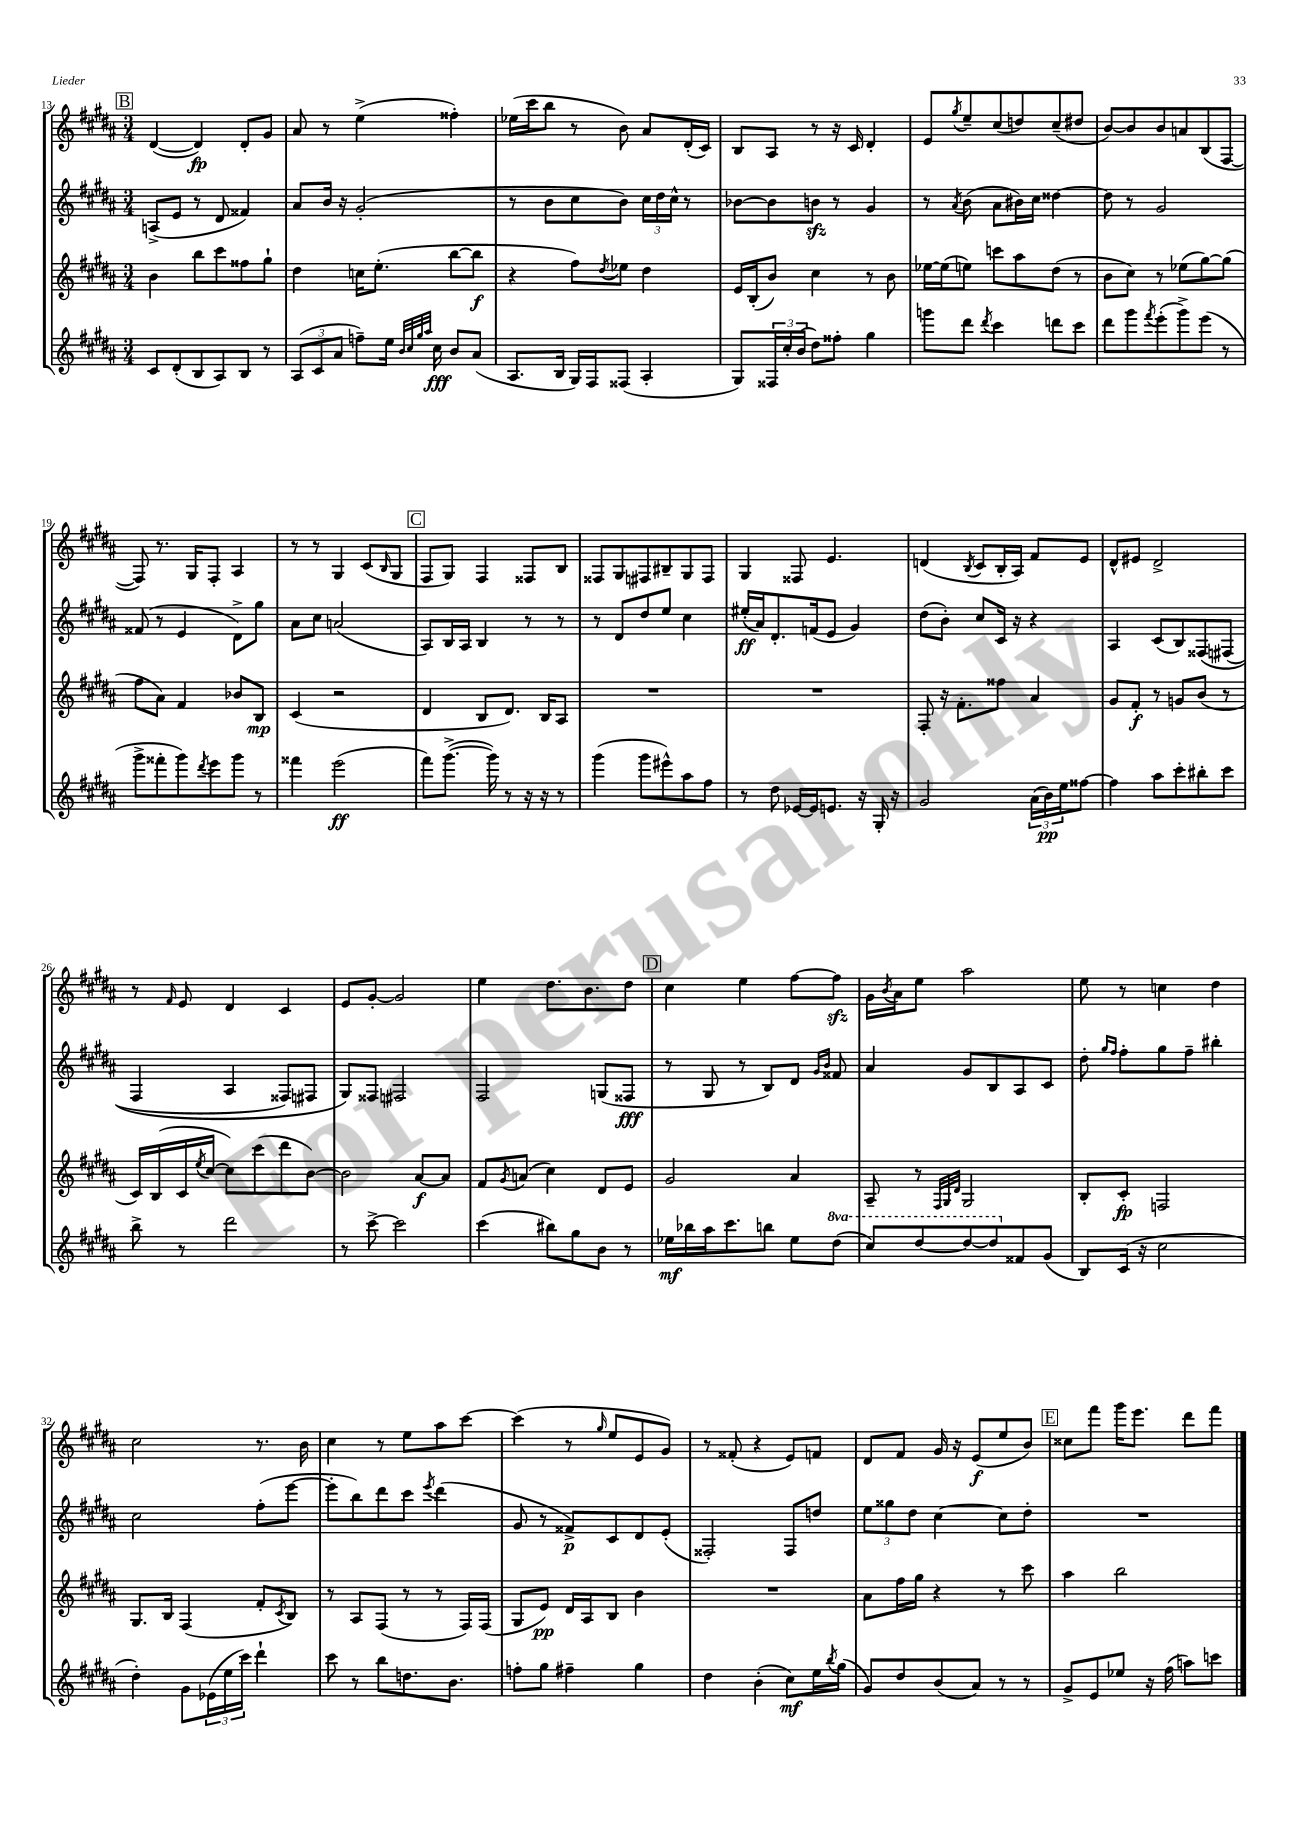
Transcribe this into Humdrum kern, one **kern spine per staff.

**kern	**kern	**kern	**kern
*staff4	*staff3	*staff2	*staff1
*clefG2	*clefG2	*clefG2	*clefG2
*k[f#c#g#d#a#]	*k[f#c#g#d#a#]	*k[f#c#g#d#a#]	*k[f#c#g#d#a#]
*M3/4	*M3/4	*M3/4	*M3/4
8c#	4b	(8A^	([4d#
(8d#'	.	8e	.
8B	8bb	8r	4d#])
8A#)	8ccc#	8d#	.
8B	8ff##	4f##)	8d#'
8r	8gg#`	.	8g#
=	=	=	=
(12A#	4dd#	8a#	8a#
12c#	.	.	.
.	.	16b	8r
12a#	.	.	.
.	.	16r	.
8ff~)	16cc	(2g#'	(4ee^
.	(8.ee'	.	.
16ee	.	.	.
32qqb	.	.	.
32qqcc#	.	.	.
32qqgg#	.	.	.
32qqaa#	.	.	.
16cc#	.	.	.
8b	[8bb	.	4ff##')
(8a#	8bb]	.	.
=	=	=	=
8.A#	4r	8r	(16ee-
.	.	.	16ccc#
.	.	8b	8bb
16B	.	.	.
16G#)	8ff#)	8cc#	8r
16F#	.	.	.
.	8qdd#	.	.
(8F##	8ee-	8b)	8b)
4A#'	4dd#	24cc#	8a#
.	.	24dd#	.
.	.	24cc#^^	.
.	.	8r	(16d#'
.	.	.	16c#)
=	=	=	=
8G#)	16e	[8b-	8B
.	(16B'	.	.
24F##	8b)	8b-]	8A#
24cc#'	.	.	.
(24b	.	.	.
8dd#)	4cc#	8b	8r
8ff##'	.	8r	16r
.	.	.	16c#
4gg#	8r	4g#	4d#'
.	8b	.	.
=	=	=	=
8ggg	[16ee-	8r	8e
.	(16ee-]	.	.
.	.	8qa#	8qgg#
8ddd#	8ee)	(8b	8ee~
8qddd#	.	.	.
4ccc#	8ccc	8a#	(8cc#
.	8aa#	16b#)	8dd)
.	.	16cc#	.
8ddd	(8dd#	[4dd##	(8cc#~
8ccc#	8r	.	8dd#
=	=	=	=
8ddd#	8b	8dd##]	[8b)
8ggg#	8cc#)	8r	8b]
8qfff#	.	.	.
(8eee'	8r	2g#	8b
8ggg#^)	(8ee-	.	8a
(8eee	[8gg#)	.	(8B
8r	(8gg#]	.	[8F#
=	=	=	=
8ggg#^	8ff#	(8f##	8F#])
8fff##'	8a#)	8r	8.r
8ggg#)	4f#	4e	.
.	.	.	16G#
8qddd#	.	.	.
8eee	.	.	8F#'
8ggg#	8b-	8d#^)	4A#
8r	8B	8gg#	.
=	=	=	=
4fff##	(4c#	8a#	8r
.	.	8cc#	8r
(2eee	2r	(2a	4G#
.	.	.	(8c#
.	.	.	16qqB
.	.	.	8G#
=	=	=	=
8fff#)	4d#	8A#)	8F#
([8.ggg#^	.	16B	8G#)
.	.	16A#	.
.	8B	4B	4F#
16ggg#])	.	.	.
8r	8.d#)	.	.
16r	.	8r	8F##
16r	16B	.	.
8r	8A#	8r	8B
=	=	=	=
(4ggg#	2.r	8r	8F##
.	.	8d#	8G#
8ggg#	.	8dd#	8F#
8eee#^^)	.	8ee	8B#~
8aa#	.	4cc#	8G#
8ff#	.	.	8F#
=	=	=	=
8r	2.r	(16ee#'	4G#
.	.	16a#)	.
8dd#	.	8.d#'	.
[16e-	.	.	8F##
16e-]	.	(16f	.
8.e	.	8e	4.e
.	.	4g#)	.
16r	.	.	.
16G#'	.	.	.
16r	.	.	.
=	=	=	=
2g#	8F#'	(8dd#	(4d
.	16r	8b')	.
.	8.f#'	.	.
.	.	.	8qB
.	.	8cc#	8c#
.	8ff##	16c#	16B'
.	.	16r	16A#)
(24a#	4a#	4r	8f#
24b)	.	.	.
24ee	.	.	.
[8ff##	.	.	8e
=	=	=	=
4ff##]	8g#	4A#	8d#^^
.	8f#'	.	8e#
8aa#	8r	(8c#	2d#^
8ccc#'	8g	8B)	.
8bb#'	(8b	&(8F##	.
8ccc#	8r	(8F#	.
=	=	=	=
8bb^	16c#)	4F#	8r
.	(16B	.	.
.	.	.	16qqf#
8r	16c#	.	8e
.	8qee	.	.
.	[16cc#	.	.
2ddd#	8cc#])	4A#	4d#
.	(8ccc#	.	.
.	8ddd#	8F##)	4c#
.	[8b)	8F#	.
=	=	=	=
8r	2b]	8G#&)	8e
[8ccc#^	.	8F##	[8g#'
2ccc#]	.	2F#	2g#]
.	[8a#	.	.
.	8a#]	.	.
=	=	=	=
(4ccc#	8f#	2F#	4ee
.	8qg#	.	.
.	(8a	.	.
8bb#)	4cc#)	.	8.dd#
8gg#	.	.	.
.	.	.	8.b
8b	8d#	(8G	.
8r	8e	8F##	8dd#
=	=	=	=
16ee-	2g#	8r	4cc#
16bb-	.	.	.
16aa#	.	8G#	.
8.ccc#	.	.	.
.	.	8r	4ee
8bb	.	8B)	.
8ee-	4a#	8d#	[8ff#
.	.	16qqg#	.
.	.	16qqb	.
(8ddd#	.	8f##	8ff#]
=	=	=	=
8ccc#)	8A#~	4a#	16g#
.	.	.	8qb
.	.	.	16a#
[8ddd#	8r	.	8ee
.	32qqF#	.	.
.	32qqG#	.	.
.	32qqd#	.	.
8ddd#_	2G#	8g#	2aa#
8ddd#]	.	8B	.
8f##	.	8A#	.
(8g#	.	8c#	.
=	=	=	=
8B)	8B'	8dd#'	8ee
.	.	16qqgg#	.
.	.	16qqff#	.
(16c#	8c#'	8ff#'	8r
16r	.	.	.
2cc#	2F	8gg#	4cc
.	.	8ff#~	.
.	.	4bb#'	4dd#
=	=	=	=
4dd#')	8.G#	2cc#	2cc#
.	16B	.	.
8g#	(4F#	.	.
(24e-	.	.	.
24ee	.	.	.
24ccc#)	.	.	.
4ddd#`	8f#'	(8ff#'	8.r
.	8qc#	.	.
.	8B)	[8eee	.
.	.	.	16b
=	=	=	=
8ccc#	8r	8eee']	4cc#
8r	8A#	8bb)	.
8bb	(8F#	8ddd#	8r
8.dd	8r	8ccc#	8ee
.	.	8qeee	.
.	8r	(4ddd#	8aa#
8.b	.	.	.
.	16F#)	.	[8ccc#
.	(16F#	.	.
=	=	=	=
8ff'	8G#	8g#	(4ccc#]
8gg#	8e)	8r	.
4ff#~	16d#	8f##^)	8r
.	16A#	.	.
.	.	.	16qqgg#
.	8B	8c#	8ee
4gg#	4b	8d#	8e
.	.	(8e'	8g#)
=	=	=	=
4dd#	2.r	2F##')	8r
.	.	.	(8f##'
(4b'	.	.	4r
8cc#)	.	8F##	8e)
16ee	.	8dd	8f
8qbb	.	.	.
(16gg#	.	.	.
=	=	=	=
8g#)	8a#	12ee	8d#
.	.	12gg##	.
8dd#	16ff#	.	8f#
.	.	12dd#	.
.	16gg#	.	.
(8b	4r	[4cc#	16g#
.	.	.	16r
8a#)	.	.	(8e
8r	8r	8cc#]	8ee
8r	8ccc#	8dd#'	8b)
=	=	=	=
8g#^	4aa#	2.r	8cc##
8e	.	.	8fff#
8ee-	2bb	.	16ggg#
.	.	.	8.eee
16r	.	.	.
(16ff#	.	.	.
8aa)	.	.	8ddd#
8ccc	.	.	8fff#
==	==	==	==
*-	*-	*-	*-
